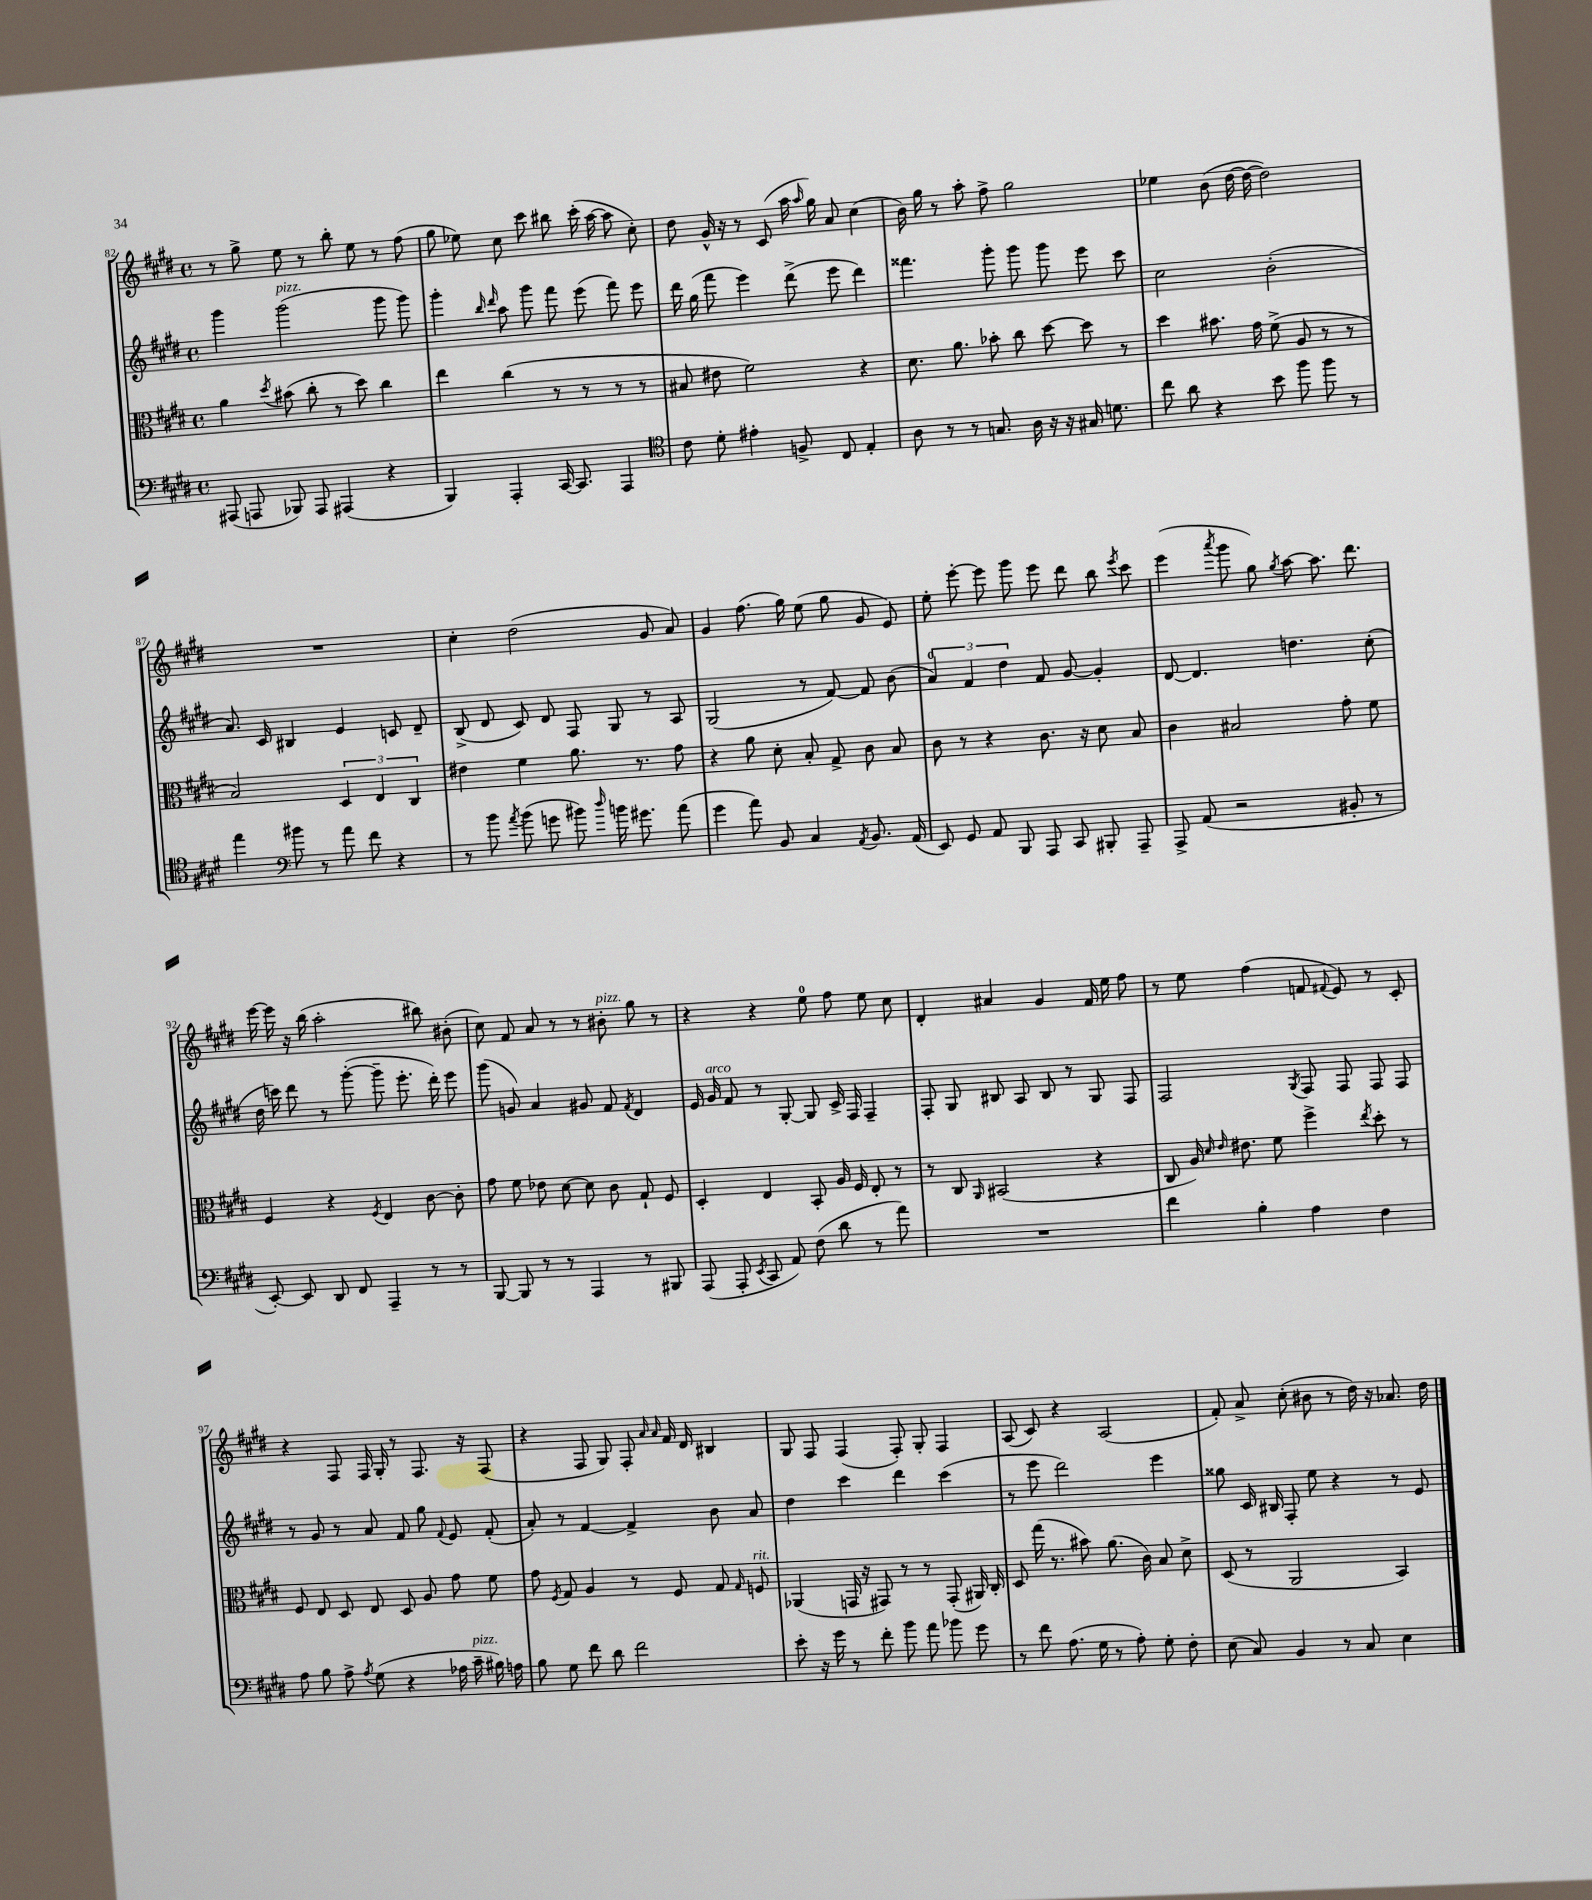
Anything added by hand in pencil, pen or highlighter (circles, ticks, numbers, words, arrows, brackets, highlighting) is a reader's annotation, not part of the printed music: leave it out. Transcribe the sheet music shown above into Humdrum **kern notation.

**kern	**kern	**kern	**kern
*staff4	*staff3	*staff2	*staff1
*clefF4	*clefC3	*clefG2	*clefG2
*k[f#c#g#d#]	*k[f#c#g#d#]	*k[f#c#g#d#]	*k[f#c#g#d#]
*M4/4	*M4/4	*M4/4	*M4/4
*met(c)	*met(c)	*met(c)	*met(c)
(8AAA#	4a	4ggg#	8r
8AAA	.	.	8gg#^
.	8qdd#	.	.
8BBB-)	(8b#	(2ggg#	8ee
8AAA	8cc#'	.	8r
(4AAA#	8r	.	8bb'
.	8dd#)	.	8ee
4r	4cc#	8ggg#	8r
.	.	8ggg#)	(8ff#
=	=	=	=
4BBB)	4ee	4ggg#'	8gg#
.	.	.	8ee-)
.	.	16qqbb	.
.	.	16qqddd#	.
4AAA'	(4cc#	8aa	8cc#
.	.	8ggg#	8ccc#
[16CC#	8r	8fff#	8bb#
8.CC#]	.	.	.
.	8r	(8eee	(16ccc#'
.	.	.	[16aa
4AAA	8r	8fff#)	8aa]
.	8r	8eee	8cc#')
=	=	=	=
*clefC4	*	*	*
8c#	8B#	16ddd#	8dd#
.	.	(16gg#	.
8d#'	8e#	8fff#	16g#^^
.	.	.	16r
4e#'	2f#)	4eee)	8r
.	.	.	(8c#
8F^	.	(8ddd#^	16aa
.	.	.	16qqaa
.	.	.	16gg#)
8C#	.	8eee	8a
4E'	4r	4ddd#)	(4cc#
=	=	=	=
8A	8.d#	4.fff##	16b)
.	.	.	16gg#
8r	.	.	8r
.	8.a	.	.
8r	.	.	8aa'
8.G	8b-'	8ggg#'	8ff#^
.	8cc#	8ggg#	2gg#
16A	.	.	.
16r	[8dd#	8ggg#	.
16r	.	.	.
16G#	8dd#]	8eee	.
8.d	.	.	.
.	8r	8ccc#	.
=	=	=	=
8cc#	4dd#	2cc#	4ee-
8a	.	.	.
4r	8.b#	.	(8b
.	.	.	[16dd#
.	16g#	.	16dd#_
8b	(8f#^	(2b'	2dd#])
8ff#	8A	.	.
8ff#	8r	.	.
8r	8r	.	.
=	=	=	=
4ee	2B)	8.a)	1r
.	.	16c#	.
*clefF4	*	*	*
8b#	.	4B#	.
8r	.	.	.
8a	6D#	4e	.
8f#	.	.	.
.	6E	.	.
4r	.	8c	.
.	6C#	.	.
.	.	8d#~	.
=	=	=	=
8r	4e#	(8B^	4cc#'
8b	.	8d#	.
8qa	.	.	.
(8b	4f#	8c#)	(2dd#
8g	.	8d#	.
8b#)	8.a	8F#	.
16qqdd#	.	.	.
16b	.	8G#	.
8.g#	8.r	.	.
.	.	8r	8g#
(8a	8g#	8A	8a)
=	=	=	=
4g#	4r	(2G#	4g#
8a)	8a	.	(8.ff#
8BB	8d#'	.	.
.	.	.	16gg#)
4C#	8B'	8r	(8ee
.	8G#^	[8f#)	8gg#
8qAA	.	.	.
8.BB	8c#	8f#]	8g#
.	8B	(8b	8e)
(16AA	.	.	.
=	=	=	=
8EE)	8c#	6a)	8ee'
8GG#	8r	.	[8eee'
.	.	6f#	.
8AA	4r	.	8eee]
.	.	6dd#	.
8BBB	.	.	8ggg#
8AAA	8.c#	8f#	8eee
8CC#	.	[8g#	8ddd#
.	16r	.	.
8BBB#'	8d#	4g#']	8bb
.	.	.	8qeee
8AAA~	8B	.	8ccc#
=	=	=	=
8AAA^	4c#	[8d#	(4eee
(8AA	.	4.d#]	.
.	.	.	8qaaa
2r	2B#	.	8ggg#
.	.	.	8gg#)
.	.	.	8qgg#
.	.	4.dd	[8aa
.	.	.	8.aa]
8BB#'	8g#'	.	.
.	.	.	8.ddd#
8r	8f#	(8cc#'	.
=	=	=	=
[8EE')	4F#	16dd#	[16eee
.	.	16ccc)	16eee]
8EE]	.	8ddd#	16r
.	.	.	(16bb
8DD#	4r	8r	2aa'
8FF#	.	([8ggg#'	.
.	8qF#	.	.
4AAA~	4E	8ggg#~]	.
.	.	8.eee'	.
8r	[8c#	.	8bb#)
.	.	16ddd#')	.
8r	8c#']	8eee	(8b#'
=	=	=	=
[8BBB	8g#	(8ggg#	8cc#)
8BBB]	8f#	8g)	8f#
8r	8e-	4a	8a
8r	[8d#	.	8r
4AAA	8d#]	8g#	8r
.	8c#	8f#	8b#'
.	.	8qf#	.
8r	8G#`	4d#	8gg#
8BBB#	8F#	.	8r
=	=	=	=
(8AAA	4D#'	16e	4r
.	.	16g#	.
8AAA'	.	8f#	.
8qEE	.	.	.
8CC#	4E	8r	4r
8AA)	.	[8G#'	.
(8F#	8BB'	8G#]	8ee
8d#	16A	16c#^	8ff#
.	16F#	16F#	.
8r	8E'	4F#~	8ee
8a)	8r	.	8cc#
=	=	=	=
1r	8r	8F#'	4d#'
.	8C#	8G#	.
.	16qqAA	.	.
.	(2BB#	8B#	4a#
.	.	8A	.
.	.	8B#	4g#
.	.	8r	.
.	4r	8G#	16f#
.	.	.	16ee
.	.	8F#	8ff#
=	=	=	=
4f#	8C#	2F#	8r
.	16A)	.	8ee
.	16qqd#	.	.
.	16qqe	.	.
.	8.e#	.	.
4B'	.	.	(4ff#
.	8f#	.	.
.	.	8qG#	.
4A	4ff#^	8F#	8f
.	.	.	8qqf#
.	.	8F#	8e)
.	8qee	.	.
4F#	8dd#'	8F#	8r
.	8r	8F#	8c#'
=	=	=	=
8A	8F#	8r	4r
8B	8E	8g#	.
8A^	8D#	8r	8F#
8qA	.	.	.
(8G#	8E	8a	16F#
.	.	.	16G#'
4r	8D#	8f#	8r
.	8A	8gg#	8.F#
.	.	8qqf#	.
16A-	8g#	8e	.
16c#~	.	.	16r
16B#)	8f#	(8f#'	(8F#
16A	.	.	.
=	=	=	=
8B	8g#	8a')	4r
.	8qF#	.	.
8G#	8G#	8r	.
8f#	4A	[4f#	8F#
8d#	.	.	8G#)
2f#	8r	4f#^]	8F#'
.	.	.	16qqa
.	.	.	16qqa
.	8F#	.	16f#
.	.	.	16d#
.	8G#	8b	4B#
.	16qqG#	.	.
.	8F	8a	.
=	=	=	=
8e'	(4AA-	4dd#	8G#
16r	.	.	8F#
16g#	.	.	.
8r	16GG	4ccc#	(4F#
.	16r	.	.
8f#'	8GG#)	.	.
8b	8r	4ddd#	8F#')
8a	8r	.	8G#'
8b-	(8GG#'	(4ccc#	4F#
8g#	16AA#)	.	.
.	16C#'	.	.
=	=	=	=
8r	8D#	8r	(8A
8f#	(16gg#	8eee	8c#)
.	8.r	.	.
(8.A	.	2ddd#)	4r
.	8b#)	.	.
16G#	.	.	.
8r	(8.a	.	(2A
8A')	.	.	.
.	16c#)	.	.
8G#'	8B	4eee	.
8F#'	8d#^	.	.
=	=	=	=
(8E	(8D#	8gg##	8f#')
8C#)	8r	16c#	8a^
.	.	16B#	.
4BB	2AA	8F#'	(8cc#'
.	.	8ee	8b#
8r	.	4r	8r
8C#	.	.	16dd#)
.	.	.	16r
4E	4BB)	8r	8.a-
.	.	8e	.
.	.	.	16dd#
==	==	==	==
*-	*-	*-	*-
